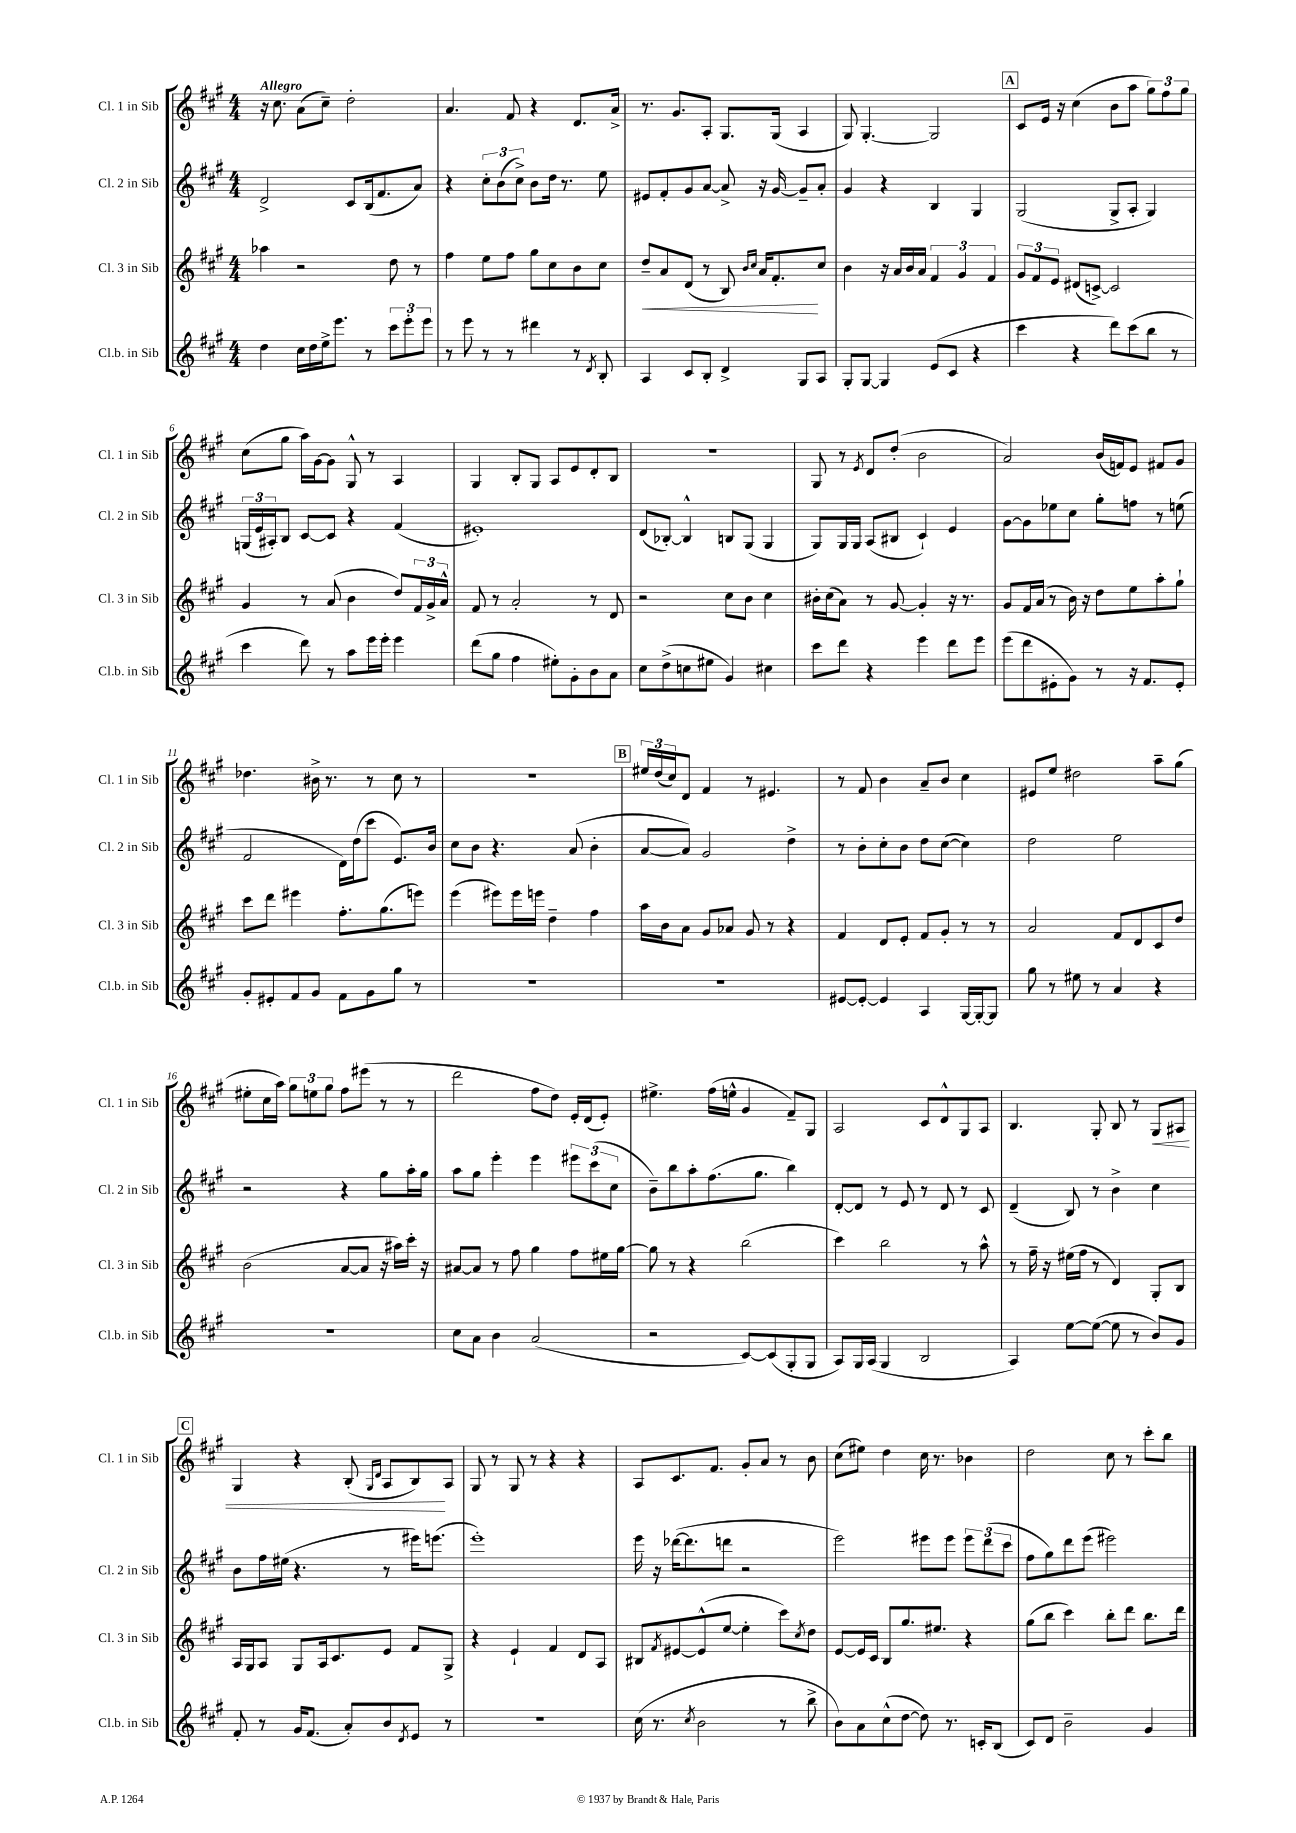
<<
\new StaffGroup <<
\new Staff = "s0" \with { instrumentName = "Cl. 1 in Sib" shortInstrumentName = "Cl. 1 in Sib" } {
    \clef treble \key a \major \numericTimeSignature \time 4/4 \tempo "Allegro"
    r16 cis''8. a'8( cis''8--) d''2-. |
    a'4. fis'8 r4 d'8. a'16-> |
    r8. gis'8. a8-. gis8. gis16( a4 |
    gis8) gis4.~-. gis2 |
    \mark \markup { \box "A" } cis'8 e'16 r16 cis''4( b'8 a''8 \tuplet 3/2 { gis''8) fis''8 gis''8 } |
    cis''8( gis''8 a''16) gis'16~ gis'8 gis8-^ r8 a4 |
    gis4 b8-. gis8 a8 e'8 d'8-. b8 |
    R1 |
    gis8 r8 \acciaccatura { e'8 } d'8 d''8-.( b'2 |
    a'2) b'16( f'16) e'8 fis'8 gis'8 |
    des''4. bis'16-> r8. r8 cis''8 r8 |
    R1 |
    \mark \markup { \box "B" } \tuplet 3/2 { eis''16 d''16( cis''16) } d'8 fis'4 r8 eis'4. |
    r8 fis'8 b'4 a'8-- b'8 cis''4 |
    eis'8 e''8 dis''2 a''8-- gis''8( |
    eis''8-. cis''16 a''16) \tuplet 3/2 { gis''8 e''8 gis''8 } fis''8 eis'''8( r8 r8 |
    d'''2 fis''8 d''8) e'16-. d'16( e'8-.) |
    eis''4.-> fis''16( e''16-^ gis'4 fis'8--) gis8 |
    a2 cis'8 d'8-^ gis8 a8 |
    b4. gis8-. b8 r8 gis8\< ais8 |
    \mark \markup { \box "C" } gis4 r4 b8-.( \grace { gis16 d'16 } a8 b8\!) a8 |
    gis8 r8 gis8 r8 r4 r4 |
    a8 cis'8. fis'8. gis'8-. a'8 r8 b'8 |
    cis''8( eis''8) d''4 cis''16 r8. bes'4 |
    d''2 cis''8 r8 cis'''8-. b''8 \bar "|." |
}
\new Staff = "s1" \with { instrumentName = "Cl. 2 in Sib" shortInstrumentName = "Cl. 2 in Sib" } {
    \clef treble \key a \major \numericTimeSignature \time 4/4
    d'2-> cis'8 b16( fis'8. a'8) |
    r4 \tuplet 3/2 { cis''8-. b'8( cis''8->) } b'8 d''16 r8. e''8 |
    eis'8 fis'8-. gis'8 a'8~ a'8-> r16 gis'16~ gis'8-- a'8-. |
    gis'4 r4 b4 gis4 |
    \mark \markup { \box "A" } gis2( gis8-> a8-. gis4) |
    \tuplet 3/2 { g16( e'16 ais16-.) } b8 cis'8~ cis'8 r4 fis'4( |
    eis'1-.) |
    d'8( bes8~-.) bes4-^ b8 gis8( gis4 |
    gis8) gis16 gis16 a8( bis8 cis'4-!) e'4 |
    gis'8~ gis'8 ees''8 cis''8 gis''8-. f''8 r8 e''8( |
    fis'2 d'16) d''16( cis'''8 e'8.) b'16 |
    cis''8 b'8 r4. a'8( b'4-. |
    \mark \markup { \box "B" } a'8~ a'8) gis'2 d''4-> |
    r8 b'8-. cis''8-. b'8 d''8 cis''8~( cis''4) |
    d''2 e''2 |
    r2 r4 gis''8 a''16-. gis''16 |
    a''8 gis''8 e'''4-. e'''4 \tuplet 3/2 { eis'''8 cis'''8( cis''8 } |
    b'8--) b''8 a''8-. fis''8.( gis''8. b''4) |
    d'8~-. d'8 r8 e'8 r8 d'8 r8 cis'8 |
    d'4--( b8) r8 b'4-> cis''4 |
    \mark \markup { \box "C" } b'8 fis''16 eis''16( r4. r8 eis'''16) e'''8.( |
    e'''1-.) |
    e'''16 r16 des'''16~( des'''8. d'''8 r2 |
    e'''2) eis'''8 eis'''8 \tuplet 3/2 { eis'''8 d'''8( cis'''8 } |
    fis''8 gis''8) d'''8 e'''8( eis'''2) \bar "|." |
}
\new Staff = "s2" \with { instrumentName = "Cl. 3 in Sib" shortInstrumentName = "Cl. 3 in Sib" } {
    \clef treble \key a \major \numericTimeSignature \time 4/4
    aes''4 r2 d''8 r8 |
    fis''4 e''8 fis''8 gis''8 cis''8 b'8 cis''8 |
    d''8--\< a'8 d'8( r8 b8) \grace { b'16 cis''16 } a'16 fis'8.-.\! cis''8 |
    b'4 r16 a'16 b'16 a'16 \tuplet 3/2 { fis'4 gis'4 fis'4 } |
    \mark \markup { \box "A" } \tuplet 3/2 { gis'8 fis'8 e'8 } dis'8( c'8~->) c'2 |
    gis'4 r8 a'8( b'4 d''8) \tuplet 3/2 { fis'16 gis'16-> a'16-^ } |
    fis'8 r8 a'2-. r8 d'8 |
    r2 cis''8 b'8 cis''4 |
    bis'16-. cis''16( a'8) r8 gis'8~ gis'4-. r16 r8. |
    gis'8 fis'16 a'16( r8 b'16) r16 d''8 e''8 a''8-. gis''8-! |
    cis'''8 d'''8 eis'''4 fis''8.-. gis''8.( e'''8) |
    e'''4( eis'''8) eis'''16 e'''16 d''4-- fis''4 |
    \mark \markup { \box "B" } a''16 b'16 a'8 gis'8 aes'8 gis'8 r8 r4 |
    fis'4 d'8 e'8-. fis'8 gis'8-. r8 r8 |
    a'2 fis'8 d'8 cis'8 d''8 |
    b'2( a'8~ a'8 r16 ais''16) cis'''16-. r16 |
    ais'8~ ais'8 r8 fis''8 gis''4 fis''8 eis''16 gis''16~ |
    gis''8 r8 r4 b''2( |
    cis'''4) b''2 r8 a''8-^ |
    r8 fis''16-- r16 eis''16( fis''16 r8 d'4) gis8-. b8 |
    \mark \markup { \box "C" } a16 gis16 a8 gis8 a16 cis'8. e'8 fis'8 gis8-> |
    r4 e'4-! fis'4 d'8 a8 |
    bis8 \acciaccatura { fis'8 } eis'8~ eis'8-^( e''8~ e''4-. cis'''8) \acciaccatura { cis''8 } d''8 |
    e'8~ e'16 cis'16 b8 gis''8. eis''8. r4 |
    gis''8( b''8 cis'''4) b''8-. d'''8 b''8. d'''16 \bar "|." |
}
\new Staff = "s3" \with { instrumentName = "Cl.b. in Sib" shortInstrumentName = "Cl.b. in Sib" } {
    \clef treble \key a \major \numericTimeSignature \time 4/4
    d''4 cis''16 d''16 e''16-> e'''8. r8 \tuplet 3/2 { cis'''8 e'''8-. e'''8 } |
    r8 e'''8 r8 r8 dis'''4 r8 \acciaccatura { d'8 } b8-. |
    a4 cis'8 b8-. d'4-> gis8 a8 |
    gis8-. gis8~ gis4 e'8( cis'8 r4 |
    \mark \markup { \box "A" } cis'''4 r4 d'''8) cis'''8( b''8 r8 |
    cis'''4 d'''8) r8 a''8 e'''16 e'''16-. e'''4 |
    d'''8( gis''8 fis''4 eis''8-.) gis'8-. b'8 a'8 |
    cis''8 d''8->( c''8 eis''8 gis'4) cis''4 |
    cis'''8 d'''8 r4 e'''4 d'''8 e'''8 |
    e'''8( d'''8 eis'8-. gis'8) r8 r16 fis'8. eis'8-. |
    gis'8-. eis'8-. fis'8 gis'8 fis'8 gis'8 gis''8 r8 |
    R1 |
    \mark \markup { \box "B" } R1 |
    eis'8~ eis'8~-. eis'4 a4 gis16~ gis16~-. gis8 |
    gis''8 r8 eis''8 r8 a'4 r4 |
    r1 |
    cis''8 a'8 b'4 a'2( |
    r2 cis'8~) cis'8( gis8-. gis8 |
    a8) gis16 a16( gis4 b2 |
    a4) e''8~ e''8~( e''8 r8 b'8) gis'8 |
    \mark \markup { \box "C" } fis'8-. r8 gis'16 fis'8.( a'8-.) b'8 \acciaccatura { d'8 } e'8 r8 |
    R1 |
    cis''16( r8. \acciaccatura { cis''8 } b'2 r8 b''8-> |
    b'8) a'8 cis''8-^( d''8~ d''8) r8. c'16-. b8( |
    cis'8) d'8 b'2-- gis'4 \bar "|." |
}
>>
>>
